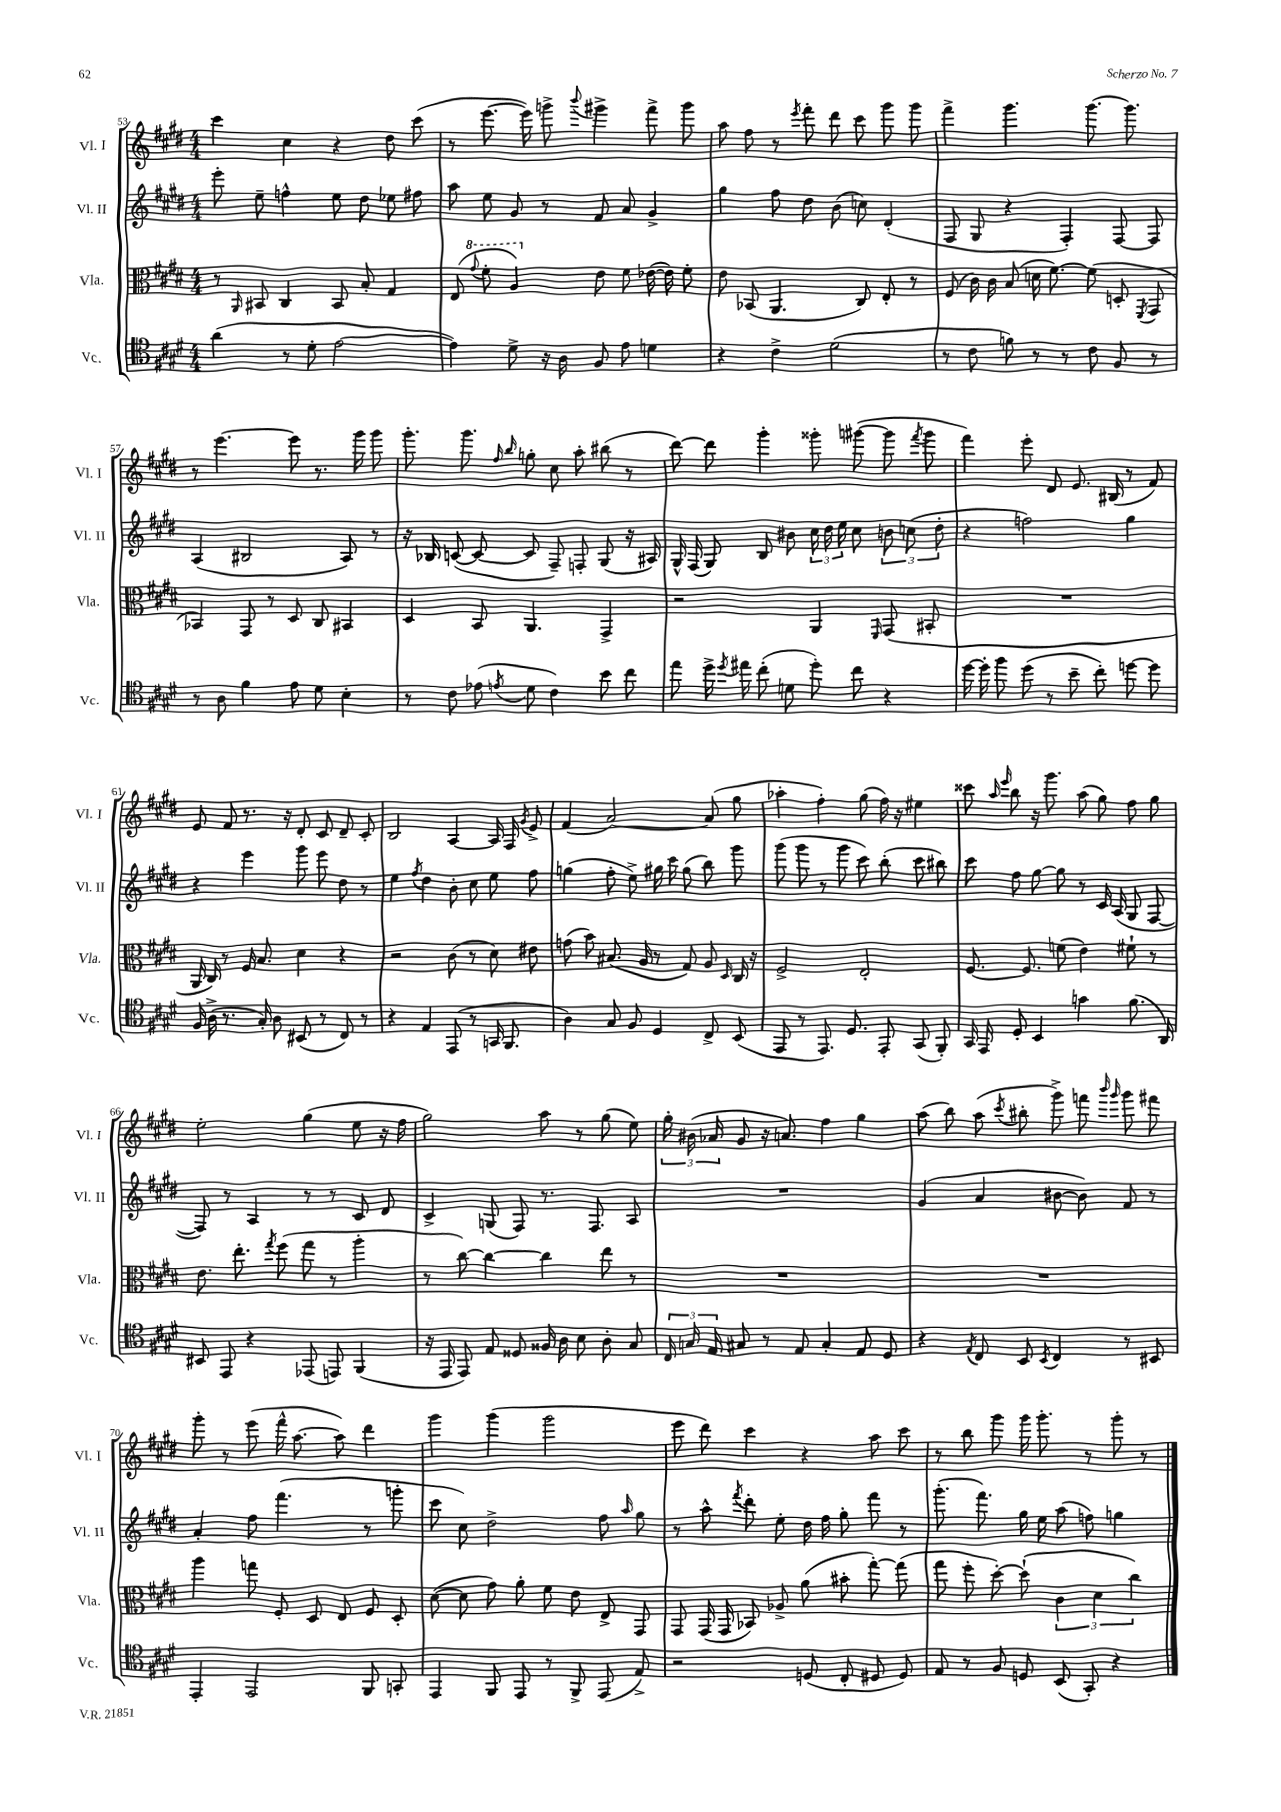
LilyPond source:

<<
\new StaffGroup <<
\new Staff = "s0" \with { instrumentName = "Vl. I" shortInstrumentName = "Vl. I" } {
    \clef treble \key e \major \numericTimeSignature \time 4/4
    \autoBeamOff cis'''4 cis''4 r4 dis''8 cis'''8( |
    r8 e'''8.~ e'''16) g'''8-> \appoggiatura { b'''8 } gis'''4-> fis'''8-> gis'''8 |
    a''8 fis''8 r8 \acciaccatura { e'''8 } fis'''8-. dis'''8 cis'''8 gis'''8 gis'''8 |
    fis'''4-> gis'''4. gis'''8.~ gis'''8. |
    r8 e'''4.~ e'''8 r8. gis'''16 gis'''8 |
    gis'''8.-. gis'''8. \grace { fis''16 b''16 } g''8-. cis''8 a''8-. bis''8( r8 |
    dis'''8~) dis'''8 gis'''4-. gisis'''8-. gis'''8~( gis'''8 \acciaccatura { fis'''8 } gis'''8 |
    fis'''4) e'''8-. dis'8 e'8. bis16( r8 fis'8) |
    e'8 fis'8 r8. r16 dis'8-. cis'8 dis'8-- cis'8-. |
    b2 a4~ a16 fis16 \acciaccatura { gis'8 } e'8-> |
    fis'4( a'2~) a'8( gis''8 |
    aes''4-. fis''4-.) gis''8( fis''16) r16 eis''4 |
    cisis'''8 \grace { a''16 e'''16 } b''8 r16 gis'''8. a''8( gis''8) fis''8 gis''8 |
    e''2-. gis''4( e''8 r16 fis''16 |
    gis''2) a''8 r8 gis''8( e''8) |
    \tuplet 3/2 { gis''16-. bis'16( aes'16 } gis'8 r16 a'8.) fis''4 gis''4 |
    a''8( b''8) a''8( \acciaccatura { cis'''8 } bis''8-. gis'''8->) f'''8 \grace { b'''16 gis'''16 } gis'''8 fis'''8 |
    gis'''8-. r8 e'''8( fis'''16-^ a''8.~ a''8) dis'''4 |
    gis'''4 gis'''4( gis'''2 |
    e'''8 dis'''8) cis'''4 r4 a''8 cis'''8 |
    r8 b''8 gis'''8 gis'''16 gis'''8.-. r8 gis'''8-. r8 \bar "|." |
}
\new Staff = "s1" \with { instrumentName = "Vl. II" shortInstrumentName = "Vl. II" } {
    \clef treble \key e \major \numericTimeSignature \time 4/4
    \autoBeamOff e'''8-. e''8-- f''4-^ e''8 dis''8 ees''8 fis''8 |
    a''8 e''8 gis'8 r8 fis'8 a'8 gis'4-> |
    gis''4 fis''8 dis''8 b'8( c''8) dis'4-.( |
    fis8 gis8 r4 fis4-.) fis8~ fis8 |
    a4( bis2 a8) r8 |
    r16 bes16 c'8~( c'8~ c'8 fis8--) f8-. gis8( r16 ais16) |
    gis16-^ fis16( gis8) b8 bis'8 \tuplet 3/2 { cis''16 dis''16 e''16 } cis''8 \tuplet 3/2 { b'8 c''8( dis''8-. } |
    r4 f''2) gis''4 |
    r4 e'''4 gis'''8 e'''8 dis''8 r8 |
    e''4 \acciaccatura { fis''8 } dis''4 b'8-. cis''8 e''8 fis''8 |
    g''4( fis''8-. e''8->) gis''16 cis'''16 gis''8( b''8) gis'''8 |
    gis'''8( gis'''8 r8 gis'''8 cis'''8) b''8-.( cis'''8 bis''8) |
    cis'''8 fis''8 gis''8~ gis''8 r8 cis'16 a16( gis8 fis8~ |
    fis8) r8 a4 r8 r8 cis'8 dis'8 |
    cis'4-> g8( fis8) r8. fis8. a8 |
    R1 |
    gis'4( a'4 bis'8~ bis'8) fis'8 r8 |
    a'4-. fis''8 fis'''4.( r8 g'''8-. |
    cis'''8 cis''8) dis''2-> fis''8 \grace { a''16 } gis''8 |
    r8 a''8-^ \acciaccatura { fis'''8 } dis'''8-. e''8-. dis''16 fis''16 gis''8-. fis'''8 r8 |
    gis'''8.-.( fis'''8.) gis''16 e''16 a''8( f''8) g''4 \bar "|." |
}
\new Staff = "s2" \with { instrumentName = "Vla." shortInstrumentName = "Vla." } {
    \clef alto \key e \major \numericTimeSignature \time 4/4
    \autoBeamOff r8 \grace { a,16 } bis,8 cis4 bis,8 b8-. gis4 |
    e8( \ottava #1 \appoggiatura { gis''8 } fis''8-. a'4) \ottava #0 e'8 fis'8 ees'16~( ees'16) fis'8-. |
    e'8 bes,8( a,4. cis8) e8-. r8 |
    fis8( cis'16) cis'16 b8( d'16 fis'8.~) fis'8( d8-. \acciaccatura { fis,8 } gis,8 |
    bes,4) gis,8 r8 dis8 cis8 bis,4 |
    dis4 b,8 a,4. gis,4-> |
    r2 a,4 \grace { fis,16 } gis,8( bis,8-. |
    R1 |
    a,16 cis16) r8 fis16 b8. dis'4 r4 |
    r2 cis'8( r8 dis'8) eis'8 |
    g'8( b'8) bis8.( a16 r8 gis8) a8 \grace { dis16 } cis16 r16 |
    fis2-> e2-. |
    fis8.~ fis8. f'8( e'4) fis'8-! r8 |
    e'8. e''8.-. \acciaccatura { gis''8 } fis''8( gis''8 r8 a''4-. |
    r8 cis''8~) cis''4~ cis''4 e''8 r8 |
    R1 |
    R1 |
    a''4 g''8 fis8-. dis8 e8 fis8 dis8-. |
    dis'8~( dis'8 gis'8) a'8-. fis'8 e'8 e8-> gis,8 |
    gis,8 gis,16( gis,16 bes,8) aes8-> a'8( bis'8-. gis''8~-.) gis''8( |
    gis''8 fis''8-. dis''8~-.) dis''8-!( \tuplet 3/2 { cis'4 dis'4 cis''4) } \bar "|." |
}
\new Staff = "s3" \with { instrumentName = "Vc." shortInstrumentName = "Vc." } {
    \clef tenor \key e \major \numericTimeSignature \time 4/4
    \autoBeamOff a'4( r8 dis'8-. e'2~ |
    e'4) dis'8-> r16 a16 fis8 e'8 d'4 |
    r4 cis'4-> dis'2( |
    r8 cis'8 f'8) r8 r8 cis'8 fis8 r8 |
    r8 a8 fis'4 e'8 dis'8 b4-. |
    r8 cis'8 ees'8( \acciaccatura { e'8 } dis'8 cis'4) b'8 cis''8 |
    e''8 dis''16-> \acciaccatura { dis''8 } eis''16 cis''8-.( d'8 dis''8-.) cis''8 r4 |
    dis''16~ dis''16-. fis''8 dis''8( r8 b'8-- cis''8-.) d''8~ d''8 |
    fis16 a16->( r8. gis16-.) a8 bis,8( r8 cis8) r8 |
    r4 e4 e,8( r8 g,16 fis,8. |
    a4) gis8 fis8 dis4 cis8-> b,8( |
    e,8 r8 e,8.) dis8. e,8-. gis,8( fis,8-.) |
    gis,16 e,16 dis8-. b,4 g'4 fis'8.( a,16) |
    bis,8 e,8 r4 ees,8( e,8) fis,4( |
    r16 e,16 e,8) e8 disis8 fisis16 a16 b8 a8-. gis8 |
    \tuplet 3/2 { cis16 g16 e16 } gis8 r8 e8 gis4-. e8 dis8 |
    r4 \acciaccatura { e8 } cis8 b,8 \acciaccatura { b,8 } cis4 r8 bis,8 |
    e,4-. e,2 fis,8 g,8-. |
    e,4 fis,8 e,8 r8 fis,8-> e,8( e8->) |
    r2 d8( cis8-. dis8 dis8) |
    e8 r8 fis8 d8 b,8( gis,8-.) r4 \bar "|." |
}
>>
>>
\layout { \context { \Score currentBarNumber = #53 } }
